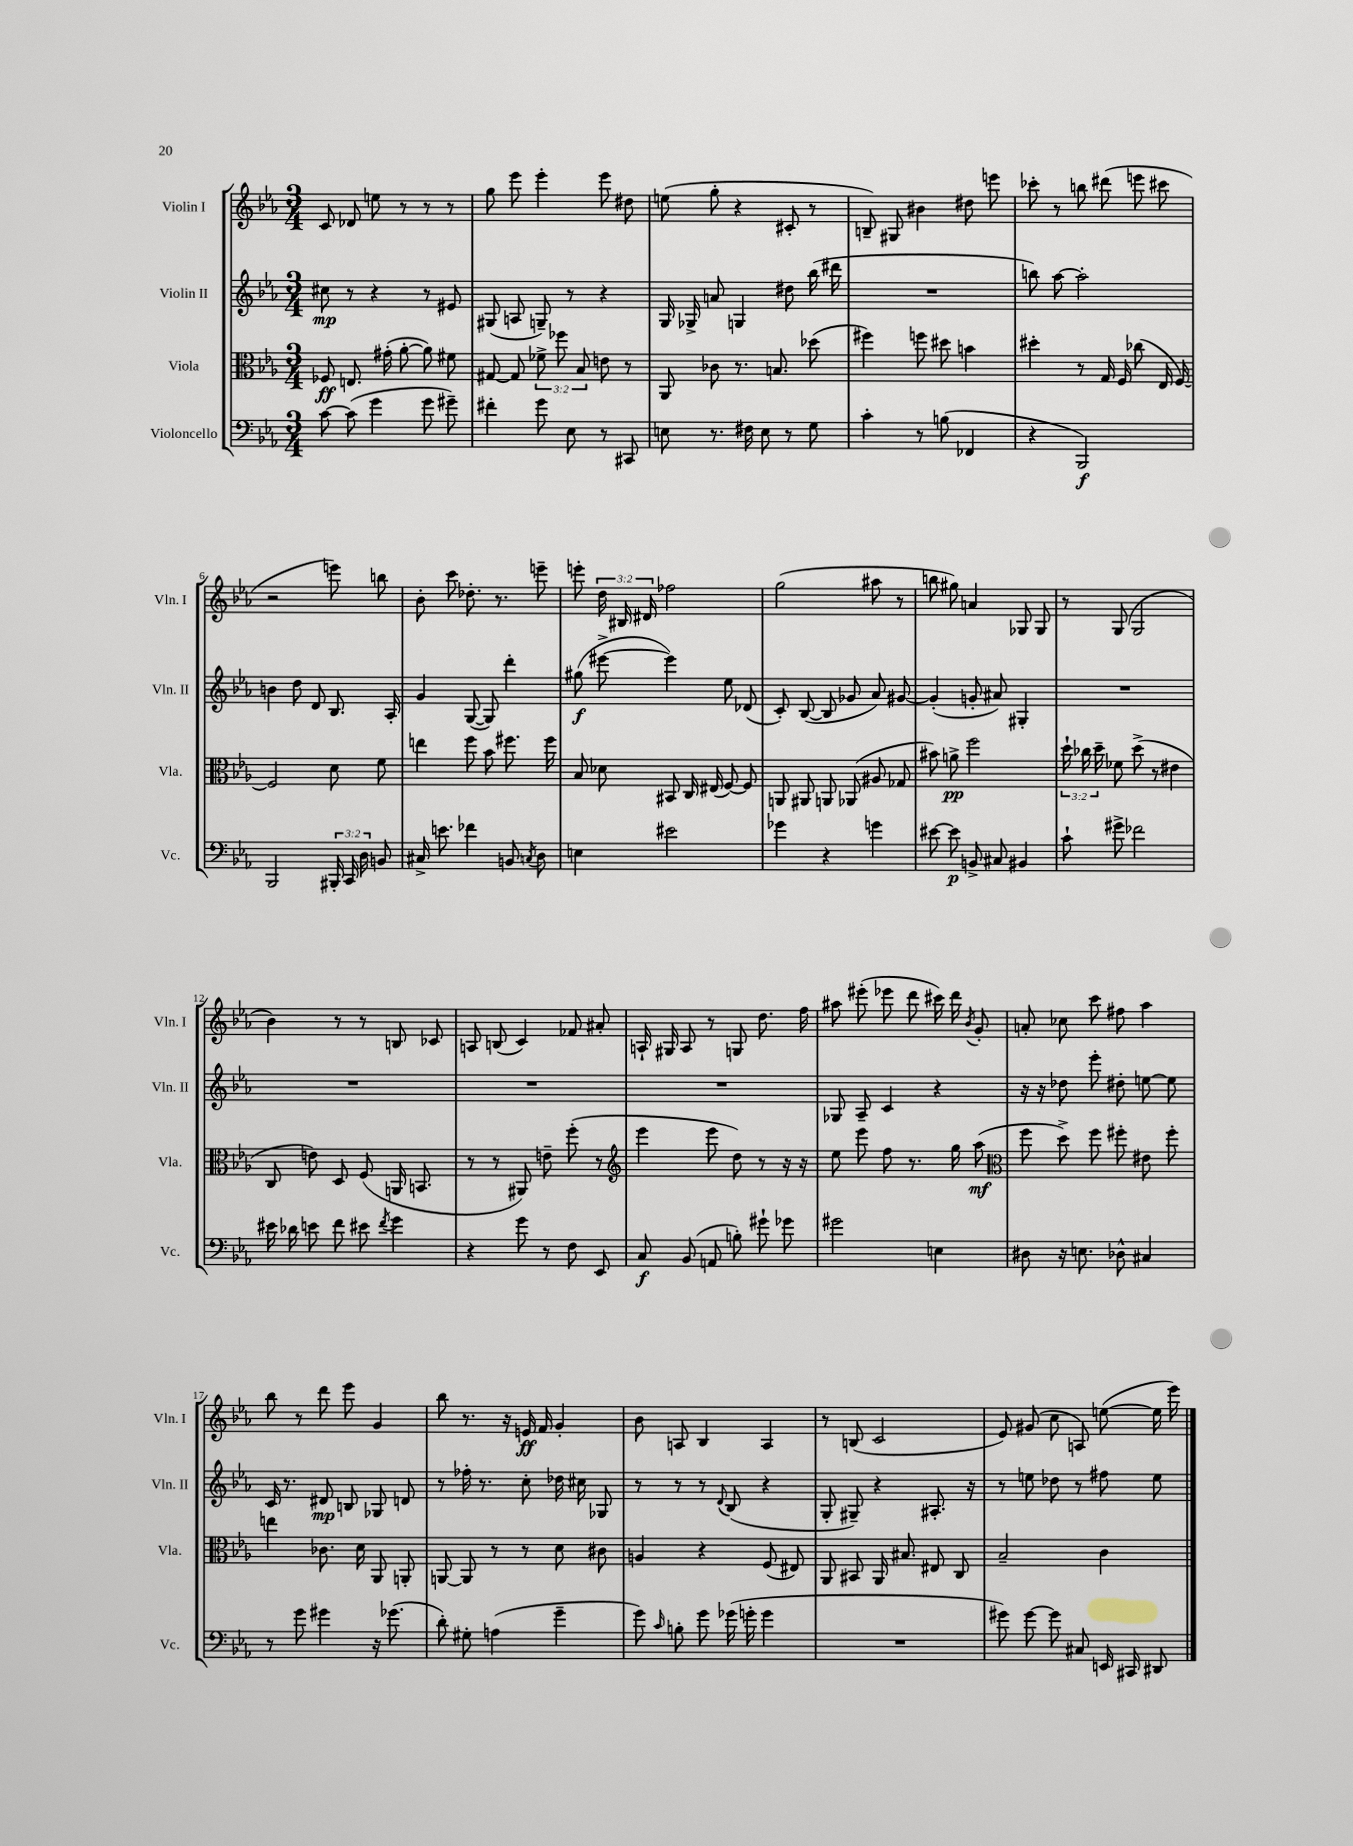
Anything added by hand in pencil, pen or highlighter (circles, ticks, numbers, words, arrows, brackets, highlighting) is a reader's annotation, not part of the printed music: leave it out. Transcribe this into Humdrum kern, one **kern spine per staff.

**kern	**dynam	**kern	**dynam	**kern	**dynam	**kern	**dynam
*part4	*part4	*part3	*part3	*part2	*part2	*part1	*part1
*staff4	*staff4	*staff3	*staff3	*staff2	*staff2	*staff1	*staff1
*I"Violoncello	*	*I"Viola	*	*I"Violin II	*	*I"Violin I	*
*I'Vc.	*	*I'Vla.	*	*I'Vln. II	*	*I'Vln. I	*
*clefF4	*	*clefC3	*	*clefG2	*	*clefG2	*
*k[b-e-a-]	*	*k[b-e-a-]	*	*k[b-e-a-]	*	*k[b-e-a-]	*
*M3/4	*	*M3/4	*	*M3/4	*	*M3/4	*
=1	=1	=1	=1	=1	=1	=1	=1
[8c\	.	8F-X/	ff	8cc#X\	mp	8c/	.
(8c\]	.	8.En/	.	8r	.	8d-X/	.
4g\	.	.	.	4r	.	8een\	.
.	.	(16g#X'\	.	.	.	.	.
.	.	[8a-'\	.	.	.	8r	.
8g\	.	8a-\])	.	8r	.	8r	.
8g#X~\)	.	8f#X\	.	8e#X/	.	8r	.
=2	=2	=2	=2	=2	=2	=2	=2
4f#X'\	.	[8G#X/	.	(8G#X/	.	8gg\	.
.	.	8G#/]	.	8An/	.	8eee-\	.
8g\	.	12f-X^\	.	8Gn~/)	.	4eee-'\	.
.	.	12ff-X\	.	.	.	.	.
8E-\	.	.	.	8r	.	.	.
.	.	12B-/	.	.	.	.	.
8r	.	8en\	.	4r	.	8eee-\	.
8CC#X/	.	8r	.	.	.	8dd#X\	.
=3	=3	=3	=3	=3	=3	=3	=3
8En\	.	8AA-/	.	16G/	.	(8een\	.
.	.	.	.	16G-X^/	.	.	.
8.r	.	8c-X\	.	8an/	.	8gg'\	.
.	.	8.r	.	4Gn/	.	4r	.
16F#X\	.	.	.	.	.	.	.
8E\	.	.	.	.	.	.	.
.	.	8.Bn/	.	.	.	.	.
8r	.	.	.	8dd#X\	.	8c#X'/	.
8G\	.	(8dd-X\	.	(16bb-\	.	8r	.
.	.	.	.	16ddd#X\	.	.	.
=4	=4	=4	=4	=4	=4	=4	=4
4c'\	.	4ff#X\)	.	2.r	.	8Bn~/)	.
.	.	.	.	.	.	8G#X/	.
8r	.	8ffn\	.	.	.	4b#X\	.
(8Bn\	.	8dd#X\	.	.	.	.	.
4FF-X/	.	4bn\	.	.	.	8dd#X\	.
.	.	.	.	.	.	8eeen\	.
=5	=5	=5	=5	=5	=5	=5	=5
4r	.	4dd#X'\	.	8bbn\)	.	8ccc-X'\	.
.	.	.	.	[8aa-\	.	8r	.
2BBB-/)	f	8r	.	2aa-'\]	.	8bbn\	.
.	.	16G/	.	.	.	(8ddd#X\	.
.	.	16F/	.	.	.	.	.
.	.	(8cc-X\	.	.	.	8eeen\	.
.	.	16E-/	.	.	.	8ccc#X\	.
.	.	[16F/)	.	.	.	.	.
!!LO:LB:g=z
=6	=6	=6	=6	=6	=6	=6	=6
2BBB-/	.	2F/]	.	4bn\	.	2r	.
.	.	.	.	8dd\	.	.	.
.	.	.	.	8d/	.	.	.
24BBB#X'/	.	8d\	.	8.B-/	.	8eeen\)	.
24CC/	.	.	.	.	.	.	.
24D\	.	.	.	.	.	.	.
8BBn/	.	8f\	.	.	.	8bbn\	.
.	.	.	.	16A-'/	.	.	.
=7	=7	=7	=7	=7	=7	=7	=7
16C#X^/	.	4een\	.	4g/	.	8b-'\	.
8.en\	.	.	.	.	.	.	.
.	.	.	.	.	.	8ccc\	.
4f-X\	.	8ff\	.	([8G/	.	8.dd-X'\	.
.	.	8b-\	.	8G/])	.	.	.
.	.	.	.	.	.	8.r	.
8BBn/	.	8.ff#X\	.	4ddd'\	.	.	.
8qCn/	.	.	.	.	.	.	.
8D\	.	.	.	.	.	8eeen~\	.
.	.	16ff#\	.	.	.	.	.
=8	=8	=8	=8	=8	=8	=8	=8
4En\	.	8B-/	.	(8gg#X\	f	8eeen'\	.
.	.	8d-X\	.	[8eee#X^\	.	24dd\	.
.	.	.	.	.	.	24B#X/	.
.	.	.	.	.	.	24d#X/	.
2e#X\	.	8BB#X/	.	4eee#\])	.	2ff-X\	.
.	.	16C/	.	.	.	.	.
.	.	(16E#X/	.	.	.	.	.
.	.	[8F/)	.	8ee-\	.	.	.
.	.	8F/]	.	(8d-X/	.	.	.
=9	=9	=9	=9	=9	=9	=9	=9
4g-X\	.	8AAn/	.	8c'/)	.	(2gg\	.
.	.	8AA#X/	.	([8B-/	.	.	.
4r	.	8AAn/	.	8B-/]	.	.	.
.	.	(8AA-X/	.	8g-X/	.	.	.
4gn\	.	8A#X/	.	8a-/)	.	8aa#X\	.
.	.	8G-X/	.	[8g#X/	.	8r	.
=10	=10	=10	=10	=10	=10	=10	=10
[8e#X\	.	8b#X\)	.	(4g#'/]	.	8bbn\	.
8e#\]	p	8an^\	pp	.	.	8gg#X\)	.
8BBn^/	.	2ff\	.	8gn'/	.	4an/	.
8C#X/	.	.	.	8a#X/)	.	.	.
4BB#X/	.	.	.	4G#X'/	.	8G-X/	.
.	.	.	.	.	.	8G-/	.
=11	=11	=11	=11	=11	=11	=11	=11
8c`\	.	24dd`\	.	2.r	.	8r	.
.	.	24cc-X\	.	.	.	.	.
.	.	24dd~\	.	.	.	.	.
8g#X^\	.	8f-X\	.	.	.	(8G/	.
2f-X\	.	(8dd^\	.	.	.	2G/	.
.	.	8r	.	.	.	.	.
.	.	4e#X\	.	.	.	.	.
!!LO:LB:g=z
=12	=12	=12	=12	=12	=12	=12	=12
16e#X\	.	8C/	.	2.r	.	4b-\)	.
16d-X\	.	.	.	.	.	.	.
8en\	.	8en\)	.	.	.	.	.
8f\	.	8D/	.	.	.	8r	.
8e#X\	.	(8F/	.	.	.	8r	.
8qf/	.	.	.	.	.	.	.
4g\	.	16AAn/	.	.	.	8Bn/	.
.	.	8.BBn/	.	.	.	.	.
.	.	.	.	.	.	8c-X/	.
=13	=13	=13	=13	=13	=13	=13	=13
4r	.	8r	.	2.r	.	8An/	.
.	.	8r	.	.	.	(8Bn/	.
8g\	.	8AA#X/)	.	.	.	4c/)	.
8r	.	8en~\	.	.	.	.	.
8F\	.	(8ff'\	.	.	.	8f-X/	.
8EE-/	.	8r	.	.	.	8a#X'/	.
=14	=14	=14	=14	=14	=14	=14	=14
*	*	*clefG2	*	*	*	*	*
8C/	f	4eee-\	.	2.r	.	16An`/	.
.	.	.	.	.	.	16G#X/	.
(8BB-/	.	.	.	.	.	8A/	.
8AAn/	.	8eee-\	.	.	.	8r	.
8Bn'\)	.	8dd\)	.	.	.	8Gn/	.
8g#X`\	.	8r	.	.	.	8.dd\	.
8g-X\	.	16r	.	.	.	.	.
.	.	16r	.	.	.	16ff\	.
=15	=15	=15	=15	=15	=15	=15	=15
2g#X\	.	8ee-\	.	8G-X/	.	8aa#X\	.
.	.	8eee-\	.	8A-~/	.	(8eee#X'\	.
.	.	8ff\	.	4c/	.	8eee-X\	.
.	.	8.r	.	.	.	8ddd\	.
4En\	.	.	.	4r	.	16ccc#X\)	.
.	.	16gg\	.	.	.	16ddd\	.
.	.	.	.	.	.	8qb-/	.
.	.	(8aa-\	mf	.	.	8g'/	.
=16	=16	=16	=16	=16	=16	=16	=16
*	*	*clefC3	*	*	*	*	*
8D#X\	.	8ff\	.	16r	.	8an'/	.
.	.	.	.	16r	.	.	.
16r	.	8dd^\)	.	8dd-X\	.	8cc-X\	.
8.En\	.	.	.	.	.	.	.
.	.	8ff\	.	8eee-'\	.	8ccc\	.
8D-X^^\	.	8ff#X'\	.	8dd#X'\	.	8ff#X\	.
4C#X/	.	8e#X\	.	[8een\	.	4aa-\	.
.	.	8ff#'\	.	8ee\]	.	.	.
!!LO:LB:g=z
=17	=17	=17	=17	=17	=17	=17	=17
8r	.	4een\	.	16c/	.	8bb-\	.
.	.	.	.	8.r	.	.	.
8g\	.	.	.	.	.	8r	.
4g#X\	.	8.c-X\	.	8d#X/	mp	8ddd\	.
.	.	.	.	8Bn/	.	8eee-\	.
.	.	16d\	.	.	.	.	.
16r	.	8AA-/	.	8G-X/	.	4g/	.
(8.g-X\	.	.	.	.	.	.	.
.	.	8AAn'/	.	8dn/	.	.	.
=18	=18	=18	=18	=18	=18	=18	=18
8d'\)	.	[8AAn/	.	8r	.	8bb-\	.
8G#X'\	.	8AA/]	.	16ff-X'\	.	8.r	.
.	.	.	.	8.r	.	.	.
(4An\	.	8r	.	.	.	.	.
.	.	.	.	.	.	16r	.
.	.	8r	.	8cc'\	.	16en/	ff
.	.	.	.	.	.	16f/	.
4g~\	.	8d\	.	16dd-X\	.	4g'/	.
.	.	.	.	16cc#X\	.	.	.
.	.	8c#X\	.	8G-X/	.	.	.
=19	=19	=19	=19	=19	=19	=19	=19
8g\)	.	4An/	.	8r	.	8b-\	.
16qqc/	.	.	.	.	.	.	.
8Bn'\	.	.	.	8r	.	8An/	.
8g\	.	4r	.	8r	.	4B-/	.
.	.	.	.	8qqd/	.	.	.
(16g-X\	.	.	.	(8B-/	.	.	.
16gn'\	.	.	.	.	.	.	.
4g\	.	(8F/	.	4r	.	4A/	.
.	.	8E#X/)	.	.	.	.	.
=20	=20	=20	=20	=20	=20	=20	=20
2.r	.	8AA-/	.	8G'/	.	8r	.
.	.	8BB#X/	.	8G#X~/)	.	(8Bn/	.
.	.	16AA-/	.	4r	.	2c/	.
.	.	8.B#X/	.	.	.	.	.
.	.	8E#X/	.	8.A#X'/	.	.	.
.	.	8C/	.	.	.	.	.
.	.	.	.	16r	.	.	.
=21	=21	=21	=21	=21	=21	=21	=21
8g#X\)	.	2B-~/	.	8r	.	8e-/)	.
[8g#\	.	.	.	8een\	.	(8g#X/	.
8g#\]	.	.	.	8dd-X\	.	8cc\	.
8C#X/	.	.	.	8r	.	8An/)	.
16EEn/	.	4c\	.	8ff#X\	.	([8een\	.
16CC#X/	.	.	.	.	.	.	.
8DD#X/	.	.	.	8ee\	.	16ee\]	.
.	.	.	.	.	.	16eee-\)	.
==	==	==	==	==	==	==	==
*-	*-	*-	*-	*-	*-	*-	*-
